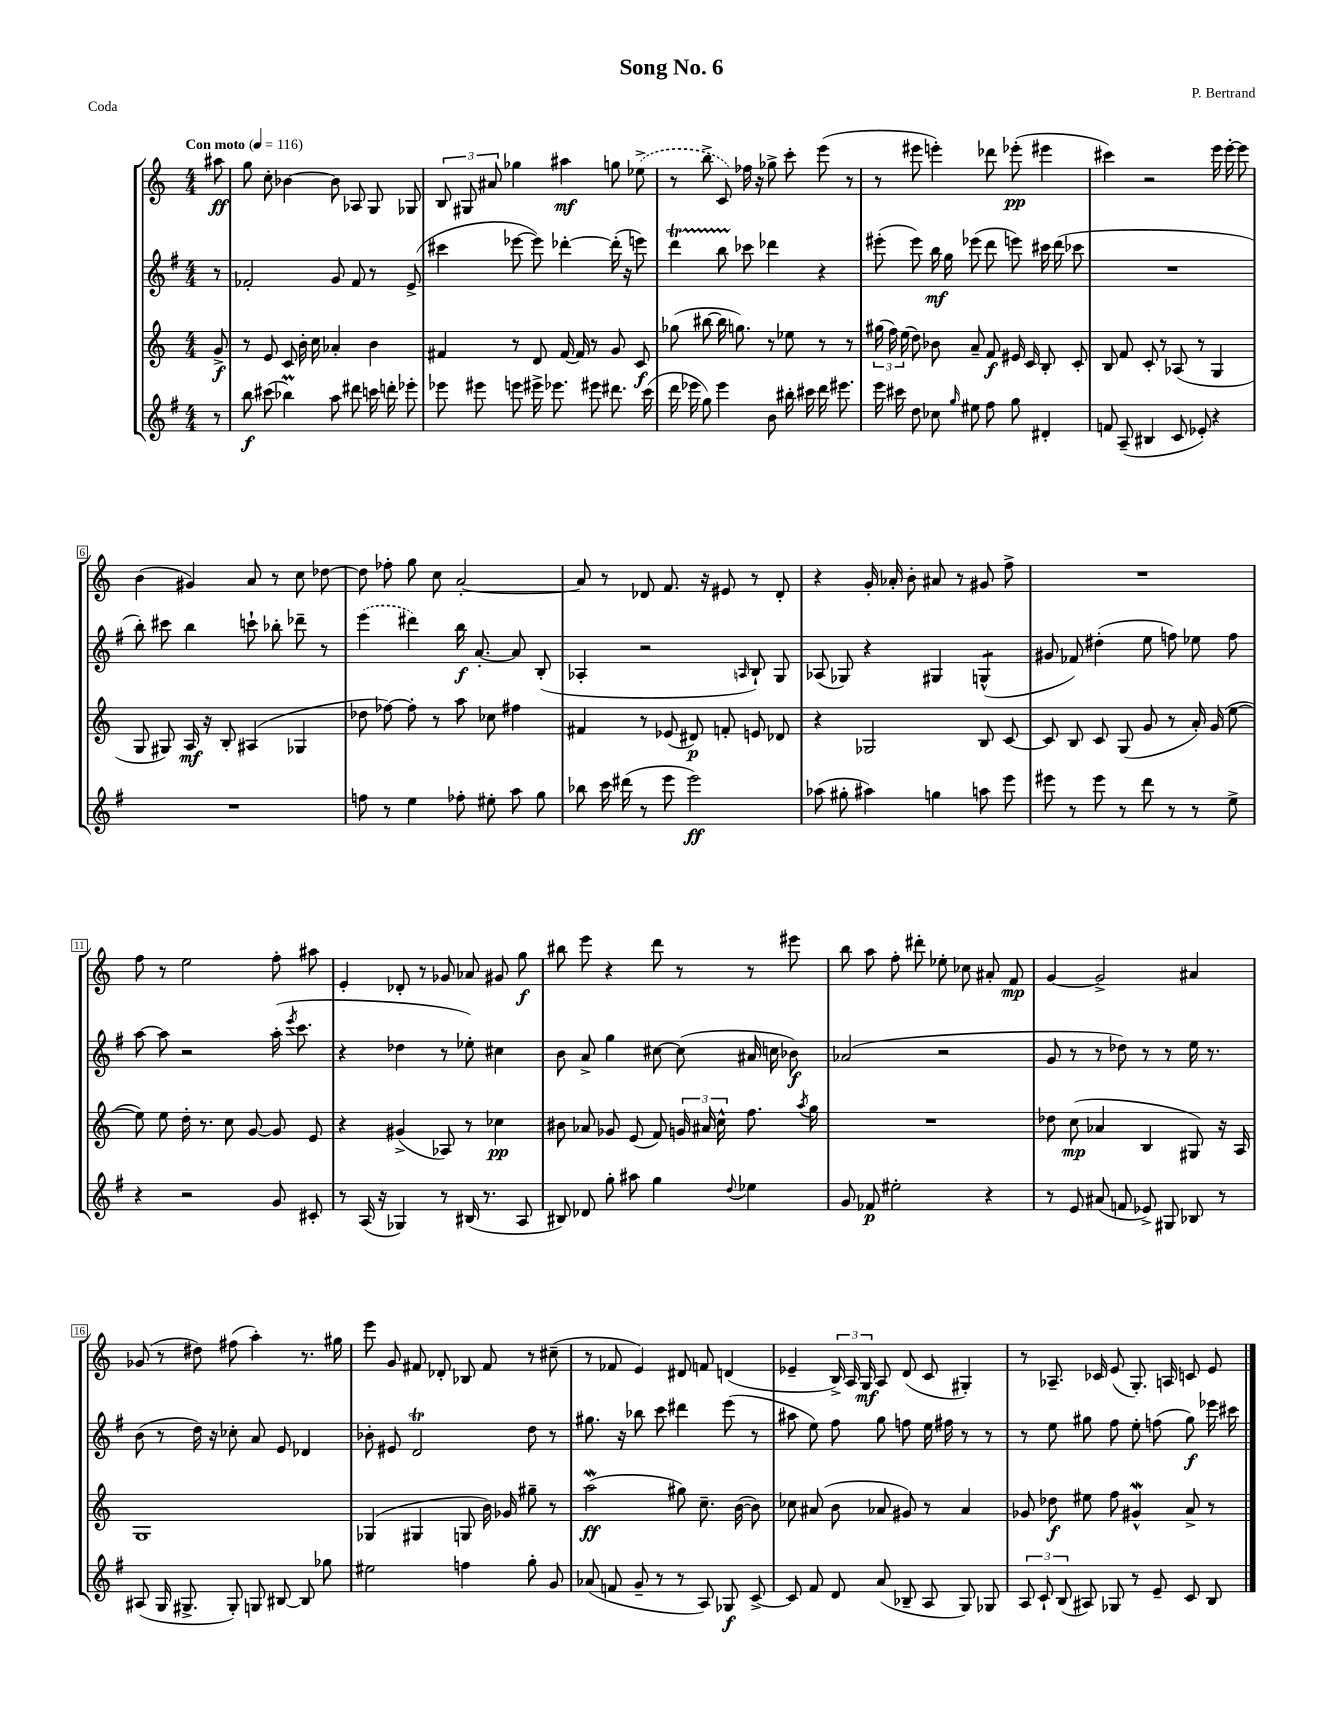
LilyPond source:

\header { title = "Song No. 6" composer = "P. Bertrand" piece = "Coda" }
<<
\new StaffGroup <<
\new Staff = "s0" {
    \clef treble \key c \major \numericTimeSignature \time 4/4 \partial 8 \tempo "Con moto" 4 = 116
    \autoBeamOff ais''8\ff |
    g''8 c''8-. bes'4~ bes'8 aes8 g8 ges8 |
    \tuplet 3/2 { b8 gis8 ais'8 } ges''4 ais''4\mf g''8 \once \slurDashed ees''8->( |
    r8 b''8-> c'8) fes''16 r16 ges''8-> c'''8-. e'''8( r8 |
    r8 eis'''8 e'''4-.) des'''8 ees'''8-.\pp( eis'''4 |
    cis'''4) r2 e'''16 e'''16~-. e'''8 |
    b'4( gis'4) a'8 r8 c''8 des''8~ |
    des''8 fes''8-. g''8 c''8 a'2~-. |
    a'8 r8 des'8 f'8. r16 eis'8 r8 des'8-. |
    r4 g'16-. aes'16-. b'8-. ais'8 r8 gis'8 f''8-> |
    R1 |
    f''8 r8 e''2 f''8-. ais''8 |
    e'4-. des'8-. r8 ges'8 aes'8 gis'8 g''8\f |
    bis''8 e'''8 r4 d'''8 r8 r8 eis'''8 |
    b''8 a''8 f''8-. dis'''8-. ees''8-. ces''8 ais'8-. f'8\mp |
    g'4~ g'2-> ais'4 |
    ges'8( r8 dis''8) fis''8( a''4-.) r8. gis''16 |
    e'''8 g'8 fis'8 des'8-. bes8 fis'8 r8 cis''8--( |
    r8 fes'8 e'4) dis'8 f'8 d'4( |
    ees'4-- \tuplet 3/2 { b16->) a16 g16\mf } a8 d'8( c'8 gis4-.) |
    r8 aes8.-- ces'16 e'8( g8.-.) a16 c'8 e'8 \bar "|." |
}
\new Staff = "s1" {
    \clef treble \key g \major \numericTimeSignature \time 4/4 \partial 8
    \autoBeamOff r8 |
    fes'2-. g'8 fes'8 r8 e'8->( |
    cis'''4 ees'''8~ ees'''8) des'''4~-. des'''16-.( r16 e'''8) |
    d'''4\startTrillSpan b''8 ces'''8\stopTrillSpan des'''4 r4 |
    eis'''8-.( eis'''8) b''16\mf g''16 ees'''8( d'''8 e'''8) cis'''16 d'''16( ces'''8 |
    R1 |
    b''8-.) cis'''8 b''4 c'''8-! bes''8-. des'''8-- r8 |
    \once \slurDashed e'''4( dis'''4) b''16\f a'8.~-. a'8 b8-.( |
    aes4-. r2 \grace { a16 } b8-!) g8 |
    aes8( ges8) r4 gis4 g4:8-^( |
    gis'8 fes'8) dis''4-.( e''8 f''8) ees''8 f''8 |
    a''8~ a''8 r2 a''16-.( \acciaccatura { e'''8 } c'''8. |
    r4 des''4 r8 ees''8-.) cis''4 |
    b'8 a'8-> g''4 cis''8~ cis''8( ais'16 c''16 bes'8\f) |
    aes'2( r2 |
    g'8 r8 r8 des''8) r8 r8 e''16 r8. |
    b'8( r8 d''16) r16 ces''8-. a'8 e'8 des'4 |
    bes'8-. eis'8 d'2\trill d''8 r8 |
    gis''8. r16 bes''8 c'''8 dis'''4 e'''8( r8 |
    ais''8 e''8) fis''8 g''8 f''8 e''16 fis''16 r8 r8 |
    r8 e''8 gis''8 fis''8 e''8-. f''8( gis''8\f) ees'''16 cis'''16 \bar "|." |
}
\new Staff = "s2" {
    \clef treble \key c \major \numericTimeSignature \time 4/4 \partial 8
    \autoBeamOff g'8->\f |
    r8 e'8 c'8 b'16-. c''16 aes'4-. b'4 |
    fis'4 r8 d'8 fis'16~ fis'16 r8 g'8 c'8\f |
    ges''8( bis''8~ bis''16 g''8.) r8 ees''8 r8 r8 |
    \tuplet 3/2 { gis''16( f''16) e''16( } d''8) bes'8 a'8-- f'8\f eis'16 c'16 b8-. c'8-. |
    b8 f'8 c'8-. r8 aes8( r8 g4 |
    g8 gis8) a16\mf r16 b8-. ais4( ges4 |
    des''8 fes''8~) fes''8-. r8 a''8 ces''8 fis''4 |
    fis'4 r8 ees'8( dis'8\p) f'8-. e'8 des'8 |
    r4 ges2 b8 c'8~ |
    c'8 b8 c'8 g8( g'8 r8 a'16-.) g'16( e''8~ |
    e''8) e''8 d''16-. r8. c''8 g'8~ g'8 e'8 |
    r4 gis'4->( aes8) r8 ces''4\pp |
    bis'8 aes'8 ges'8 e'8( f'8) \tuplet 3/2 { g'16 ais'16 c''16-^ } f''8. \acciaccatura { a''8 } g''16 |
    R1 |
    des''8 c''8\mp( aes'4 b4 gis8) r16 a16 |
    g1 |
    ges4( gis4 g8 b'16) ges'16 gis''8-- r8 |
    a''2\mordent\ff( gis''8) c''8.-- b'16~( b'8) |
    ces''8 ais'8( b'8 aes'8 gis'8) r8 aes'4 |
    ges'8 des''8\f eis''8 f''8 gis'4-^\mordent a'8-> r8 \bar "|." |
}
\new Staff = "s3" {
    \clef treble \key g \major \numericTimeSignature \time 4/4 \partial 8
    \autoBeamOff r8 |
    b''8\f cis'''8( bes''4\prall) a''8 dis'''8 c'''16 d'''16-. ees'''8-. |
    ees'''8 eis'''8 e'''8 eis'''16-> ees'''8. eis'''8 dis'''8. c'''16( |
    d'''16 ees'''16 g''8) ees'''4 b'8 bis''16-. cis'''16 d'''16 eis'''8. |
    e'''16 cis'''16 d''8 ces''8 \grace { g''16 } eis''8 fis''8 g''8 dis'4-. |
    f'8 a8--( bis4 c'8 ees'8-.) r4 |
    R1 |
    f''8 r8 e''4 fes''8-. eis''8-. a''8 g''8 |
    bes''8 c'''16 dis'''16( r8 e'''8 e'''2\ff) |
    aes''8( gis''8-. ais''4) g''4 a''8 e'''8 |
    eis'''8 r8 eis'''8 r8 d'''8 r8 r8 e''8-> |
    r4 r2 g'8 cis'8-. |
    r8 a16( r16 ges4) r8 bis16( r8. a8 |
    bis8) des'8 g''8-. ais''8 g''4 \appoggiatura { d''8 } ees''4 |
    g'8 fes'8\p eis''2-. r4 |
    r8 e'8 ais'8( f'8 ees'8->) gis8 bes8 r8 |
    ais8( g16 gis8.-> gis8-.) g8 bis8~ bis8 ges''8 |
    eis''2 f''4 g''8-. g'8 |
    aes'8( f'8 g'8-- r8 r8 a8) ges8\f c'8~-> |
    c'8 fis'8 d'8 a'8( bes8-- a8 g8) ges8 |
    \tuplet 3/2 { a8 c'8-! b8( } ais8) ges8 r8 e'8-- c'8 b8 \bar "|." |
}
>>
>>
\layout { \context { \Score \override BarNumber.stencil = #(make-stencil-boxer 0.1 0.3 ly:text-interface::print) } }
